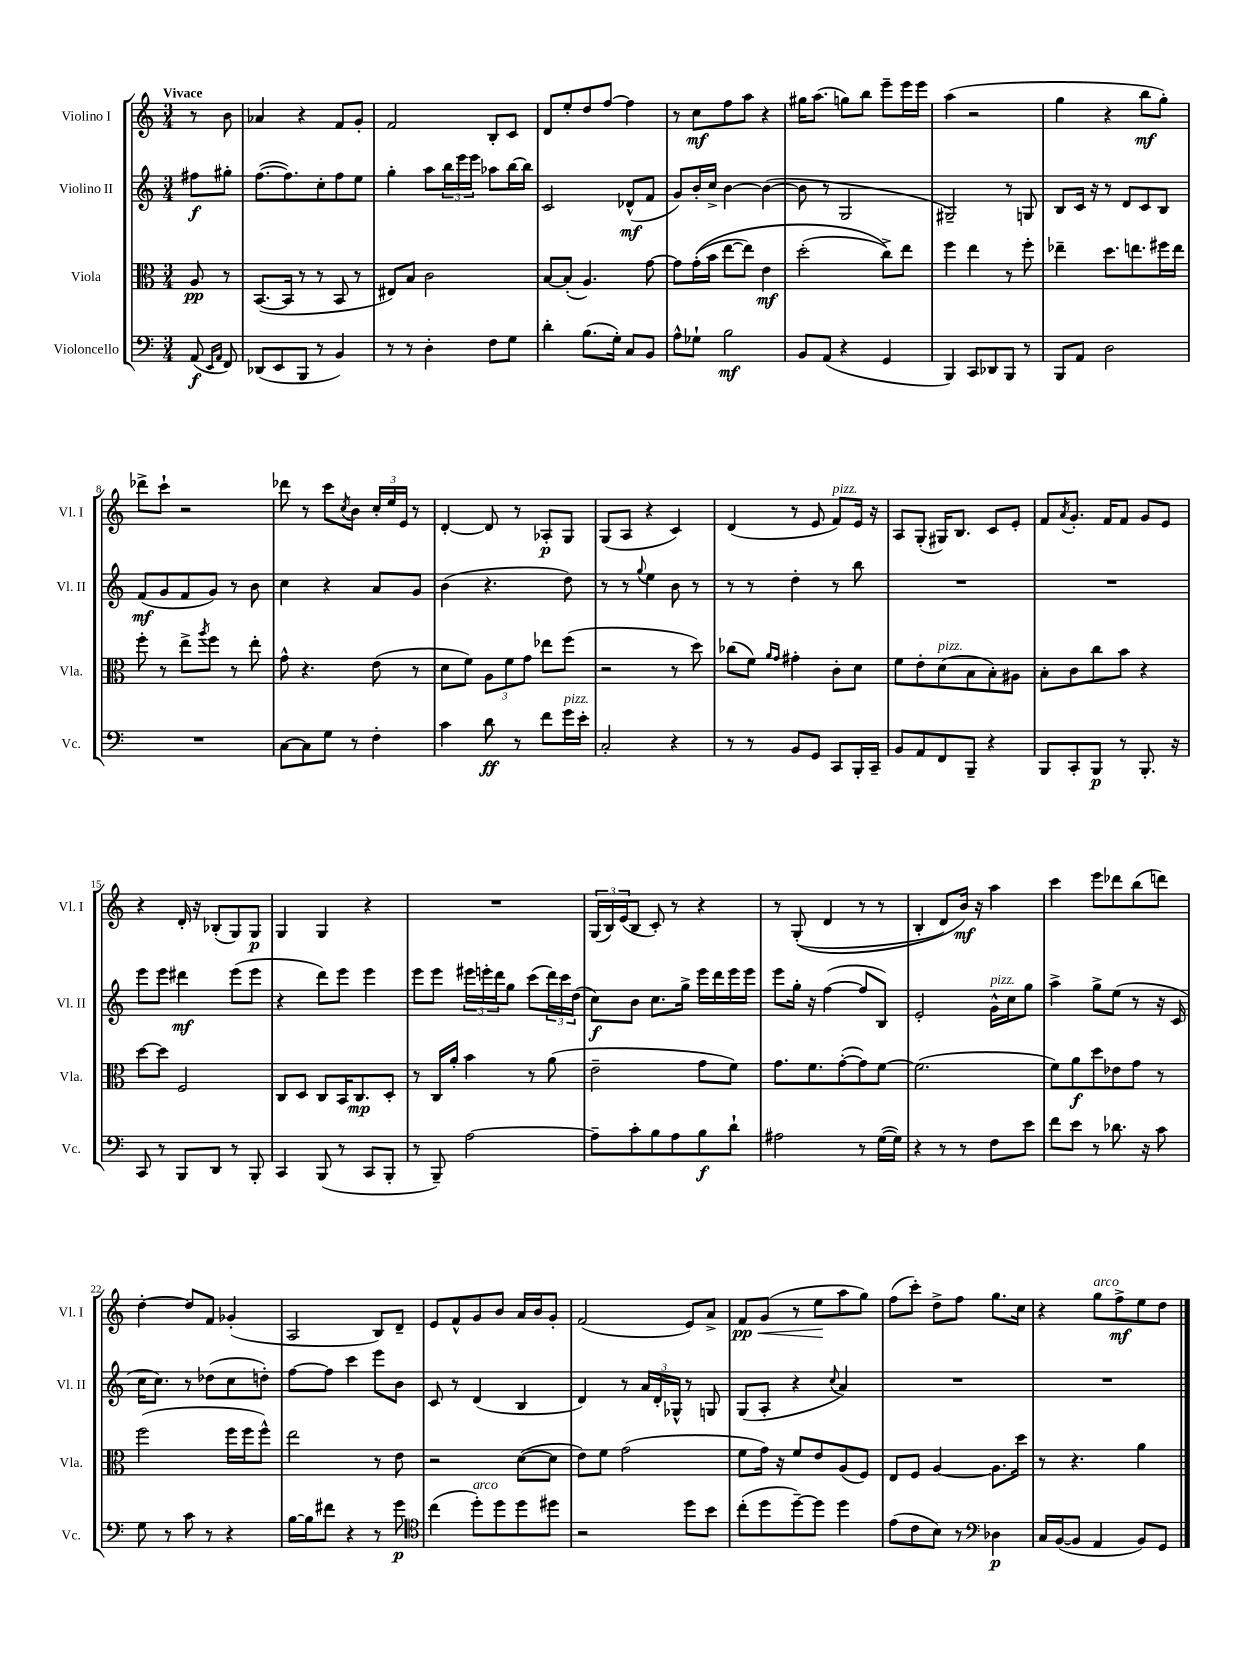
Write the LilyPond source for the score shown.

<<
\new StaffGroup <<
\new Staff = "s0" \with { instrumentName = "Violino I" shortInstrumentName = "Vl. I" } {
    \clef treble \key c \major \numericTimeSignature \time 3/4 \partial 4 \tempo "Vivace"
    r8 b'8 |
    aes'4 r4 f'8 g'8-. |
    f'2 b8-. c'8 |
    d'8 e''8-. d''8 f''8~ f''4 |
    r8 c''8\mf f''8 a''8 r4 |
    gis''16 a''8.( g''8) b''8 e'''8-- e'''16 e'''16 |
    a''4( r2 |
    g''4 r4 b''8\mf g''8-.) |
    des'''8-> c'''8-! r2 |
    des'''8 r8 c'''8 \acciaccatura { c''8 } b'8 \tuplet 3/2 { c''16-. e''16 e'16 } r8 |
    d'4~-. d'8 r8 aes8-.\p g8 |
    g8( a8 r4 c'4) |
    d'4( r8 e'8 f'8^\markup { \italic "pizz." }) e'16 r16 |
    a8 g8-.( gis16) b8. c'8 e'8-. |
    f'8 \acciaccatura { a'8 } g'8.-. f'16 f'8 g'8 e'8 |
    r4 d'16-. r16 bes8-.( g8) g8\p |
    g4 g4 r4 |
    R2. |
    \tuplet 3/2 { g16( b16) e'16( } b8 c'8-.) r8 r4 |
    r8 g8-.(\( d'4 r8 r8 |
    b4-. d'8) b'16\mf\) r16 a''4 |
    c'''4 e'''8 des'''8 b''8( d'''8) |
    d''4~-. d''8 f'8 ges'4-.( |
    a2 b8) d'8-- |
    e'8 f'8-^ g'8 b'8 a'16 b'16 g'8-. |
    f'2( e'8) a'8-> |
    f'8\pp\< g'8( r8 e''8\! a''8 g''8) |
    f''8( c'''8-.) d''8-> f''8 g''8. c''16 |
    r4 g''8^\markup { \italic "arco" } f''8->\mf e''8 d''8 \bar "|." |
}
\new Staff = "s1" \with { instrumentName = "Violino II" shortInstrumentName = "Vl. II" } {
    \clef treble \key c \major \numericTimeSignature \time 3/4 \partial 4
    fis''8\f gis''8-. |
    f''8.~( f''8.) c''8-. f''8 e''8 |
    g''4-. a''8 \tuplet 3/2 { b''16 e'''16 e'''16 } aes''8 b''16~ b''16 |
    c'2 des'8-^\mf( f'8 |
    g'8) b'16-. c''16-> b'4~ b'4~( |
    b'8 r8 g2 |
    gis2--) r8 g8 |
    b8 c'16 r16 r8 d'8 c'8 b8 |
    f'8\mf( g'8 f'8 g'8) r8 b'8 |
    c''4 r4 a'8 g'8 |
    b'4( r4. d''8) |
    r8 r8 \appoggiatura { g''8 } e''4 b'8 r8 |
    r8 r8 d''4-. r8 b''8 |
    R2. |
    R2. |
    e'''8 e'''8 dis'''4\mf e'''8( e'''8 |
    r4 d'''8) e'''8 e'''4 |
    e'''8 e'''8 \tuplet 3/2 { eis'''16 e'''16-. d'''16 } g''8 c'''8( \tuplet 3/2 { d'''16) c'''16 d''16( } |
    c''8\f) b'8 c''8. g''16-> e'''16 d'''16 e'''16 e'''16 |
    e'''8 g''16-. r16 f''4~( f''8 b8) |
    e'2-. g'16-^^\markup { \italic "pizz." } c''16 g''8 |
    a''4-> g''8-> e''8( r8 r16 c'16 |
    c''16 c''8.) r8 des''8( c''8 d''8-.) |
    f''8~ f''8 c'''4 e'''8 b'8 |
    c'8 r8 d'4( b4 |
    d'4) r8 \tuplet 3/2 { a'16 d'16-. ges16-^ } r8 g8 |
    g8( a8-. r4 \appoggiatura { c''8 } a'4) |
    R2. |
    R2. \bar "|." |
}
\new Staff = "s2" \with { instrumentName = "Viola" shortInstrumentName = "Vla." } {
    \clef alto \key c \major \numericTimeSignature \time 3/4 \partial 4
    a8\pp r8 |
    b,8.~( b,16 r8 r8 b,8 r8 |
    eis8) b8 c'2 |
    b8~ b8-.( a4.) g'8~ |
    g'8 g'16-.(\( b'16 e''8~ e''8) e'4\mf |
    d''2-.( c''8->)\) e''8 |
    f''4 e''4 r8 f''8-. |
    ees''4-- d''8. e''8. fis''16 e''16 |
    f''8-. r8 e''8-> \acciaccatura { a''8 } f''8 r8 e''8-. |
    g'8-^ r4. e'8( r8 |
    d'8 f'8) \tuplet 3/2 { a8 f'8 g'8 } ees''8 f''8( |
    r2 r8 d''8) |
    ces''8( f'8) \grace { a'16 g'16 } gis'4-. c'8-. d'8 |
    f'8 e'8-. d'8^\markup { \italic "pizz." }( b8 b8-.) ais8 |
    b8-. c'8 c''8 b'8 r4 |
    d''8~ d''8 f2 |
    c8 d8 c8 b,16 c8.\mp d8-. |
    r8 c16 a'16-. b'4 r8 a'8( |
    e'2-- g'8 f'8) |
    g'8. f'8. g'8~-.( g'8) f'8~ |
    f'2.( |
    f'8) a'8\f d''8 ees'8 g'8 r8 |
    f''2( f''16 f''16 f''8-^) |
    e''2 r8 e'8 |
    r2 d'8~( d'8 |
    e'8) f'8 g'2( |
    f'8 g'16) r16 f'8 e'8 a8( f8) |
    e8 f8 a4~ a8. d''16 |
    r8 r4. a'4 \bar "|." |
}
\new Staff = "s3" \with { instrumentName = "Violoncello" shortInstrumentName = "Vc." } {
    \clef bass \key c \major \numericTimeSignature \time 3/4 \partial 4
    a,8\f( \grace { e,16 a,16 } f,8) |
    des,8( e,8 b,,8 r8 b,4) |
    r8 r8 d4-. f8 g8 |
    d'4-. b8.( g16-.) c8 b,8 |
    a8-^ ges8-! b2\mf |
    b,8 a,8( r4 g,4 |
    b,,4) c,8 des,8 b,,8 r8 |
    b,,8 a,8 d2 |
    R2. |
    c8~ c8 g8 r8 f4-. |
    c'4 d'8\ff r8 f'8 g'16^\markup { \italic "pizz." } e'16-. |
    c2-. r4 |
    r8 r8 b,8 g,8 c,8 b,,16-. c,16-- |
    b,8 a,8 f,8 b,,8-- r4 |
    b,,8 c,8-. b,,8\p r8 b,,8.-. r16 |
    c,8 r8 b,,8 d,8 r8 b,,8-. |
    c,4 b,,8( r8 c,8 b,,8-. |
    r8 b,,8--) a2~ |
    a8-- c'8-. b8 a8 b8\f d'8-! |
    ais2 r8 g16~( g16) |
    r4 r8 r8 f8 e'8 |
    f'8 e'8 r8 des'8. r16 c'8 |
    g8 r8 c'8 r8 r4 |
    b16~ b16 fis'8 r4 r8 g'8\p |
    \clef tenor c''4( d''8-.^\markup { \italic "arco" }) d''8 d''8 dis''8 |
    r2 d''8 b'8 |
    c''8-.( d''8 d''8~--) d''8 d''4 |
    e'8( c'8 b8) r8 \clef bass des4\p |
    c16 b,16~( b,8 a,4 b,8) g,8 \bar "|." |
}
>>
>>
